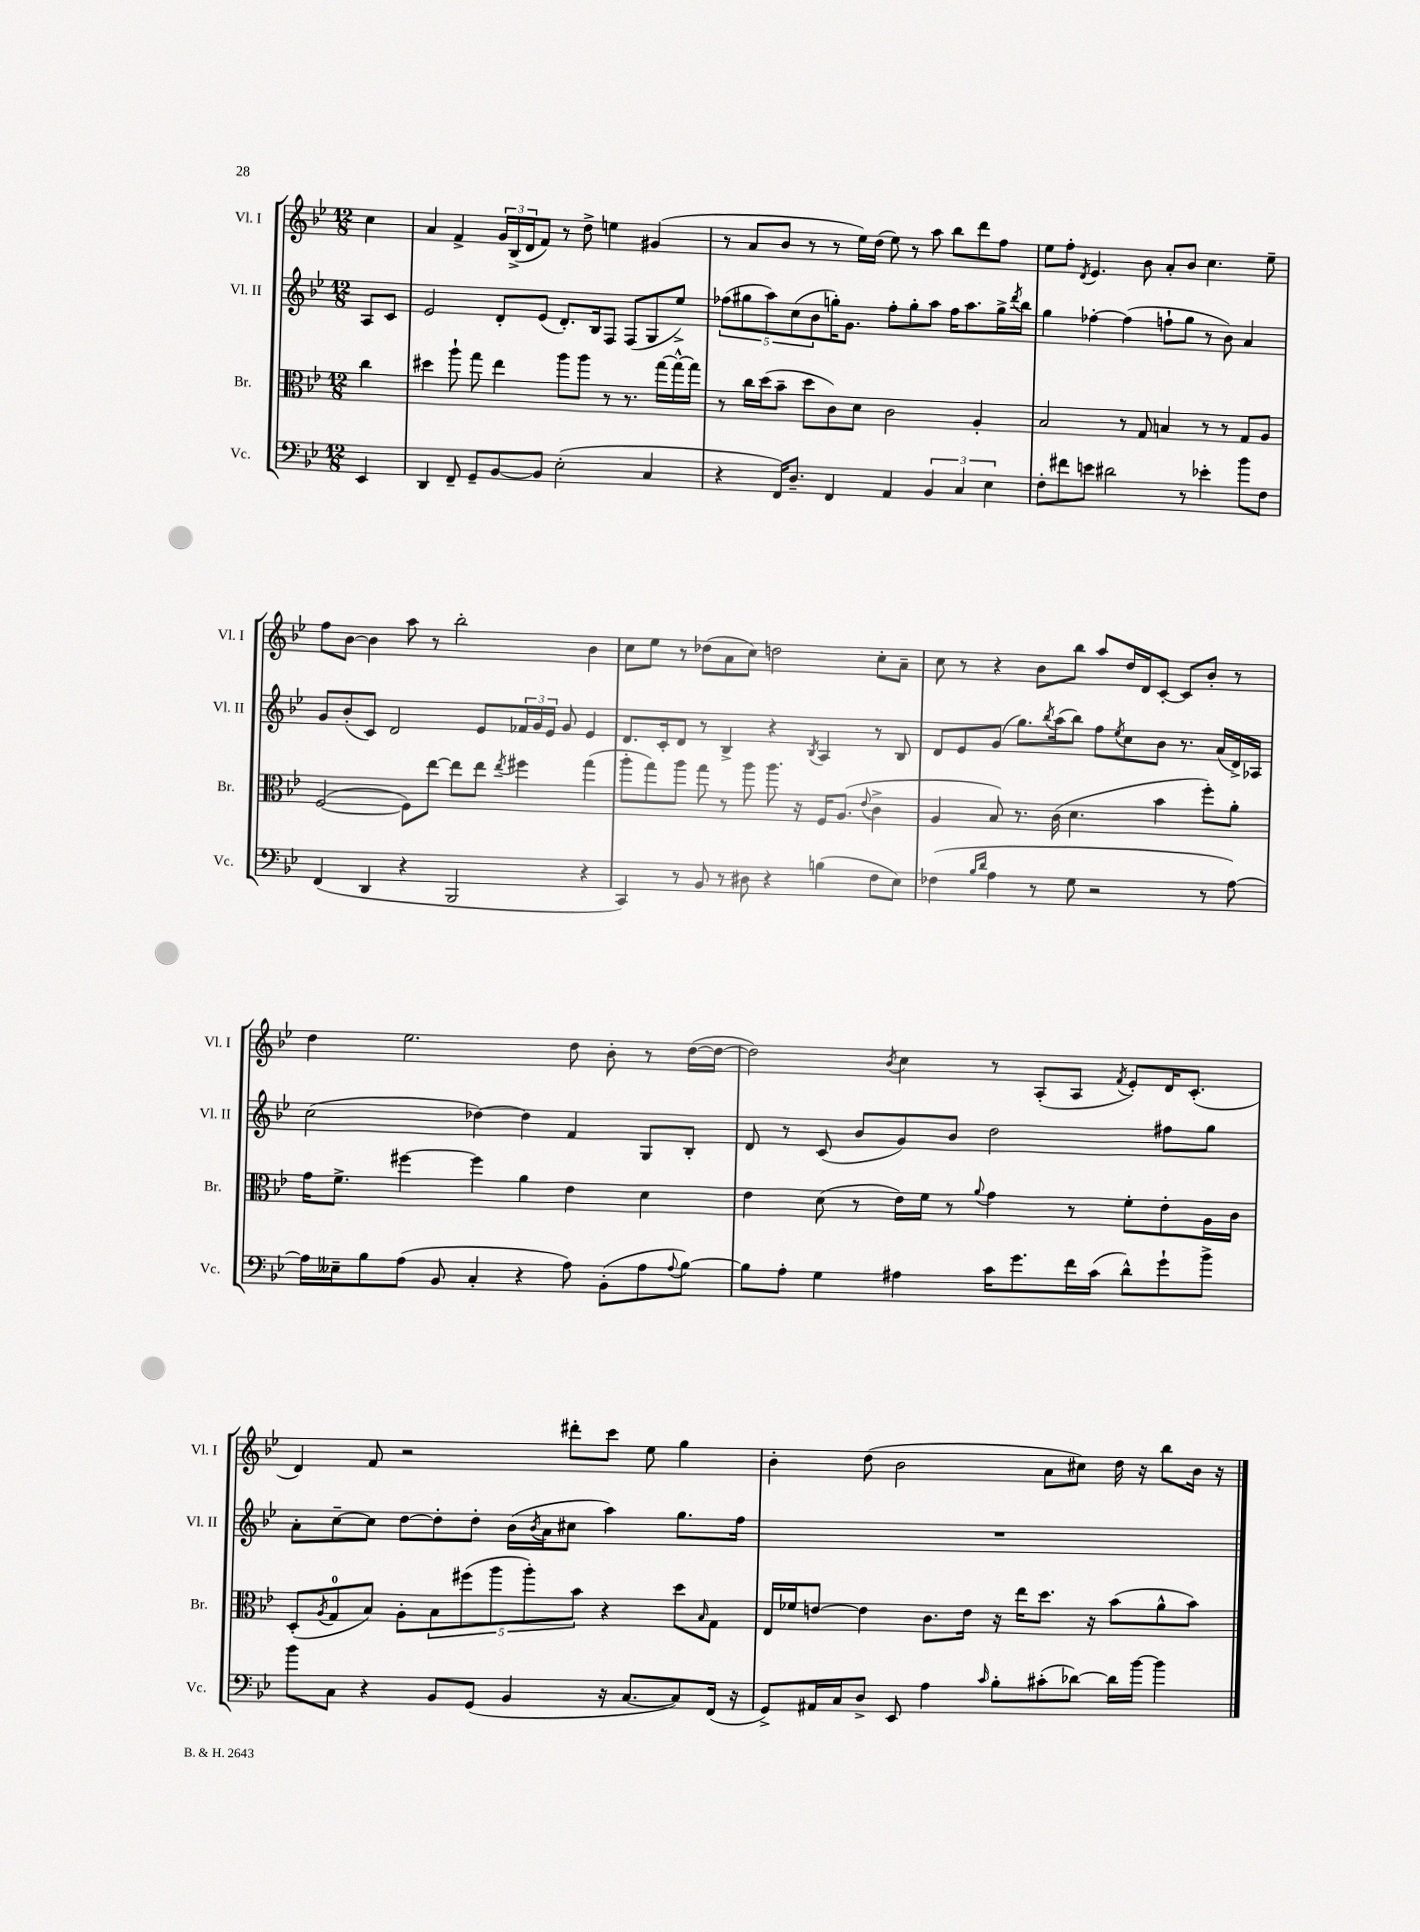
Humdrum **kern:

**kern	**kern	**kern	**kern
*part4	*part3	*part2	*part1
*staff4	*staff3	*staff2	*staff1
*I"Vc.	*I"Br.	*I"Vl. II	*I"Vl. I
*I'Vc.	*I'Br.	*I'Vl. II	*I'Vl. I
*clefF4	*clefC3	*clefG2	*clefG2
*k[b-e-]	*k[b-e-]	*k[b-e-]	*k[b-e-]
*M12/8	*M12/8	*M12/8	*M12/8
=	=	=	=
4EE-/	4cc\	8A/L	4cc\
.	.	8c/J	.
=1	=1	=1	=1
4DD/	4dd#X\	2e-/	4a/
8FF~/	8aa`\	.	4f^/
8GG~/L	8gg\	.	.
[8BB-/	4ee-\	8d'/L	24g/LL
.	.	.	(24B-^/
.	.	.	24d/J
8BB-/J]	.	(8e-/J	8f/J)
(2E-'\	8aa\L	8.d'/L)	8r
.	8aa\J	.	8dd^\
.	.	16B-/k	.
.	8r	8F/J	4een\
.	8.r	(8F/L	.
4C/	.	8G/	(4g#X/
.	[16gg\LL	.	.
.	16gg^^\_	8ee-^/J)	.
.	16gg\JJ]	.	.
=2	=2	=2	=2
4r	8r	(10ff-X\L	8r
.	.	10gg#X\	.
.	16cc\LL	.	8a/L
.	(16dd\J	.	.
.	.	10aa\)	.
16FF/KL)	8b-~\J	.	8b-/J
.	.	(10cc\	.
8.D~/J	.	.	.
.	8dd\L	.	8r
.	.	10b-\	.
4FF/	8c\)	16ggn'\K)	8r
.	.	8.g\J	.
.	8d\J	.	16ee-\LL)
.	.	.	(16dd\JJ
4AA/	2c\	8ff-'\L	8ee-\)
.	.	8gg'\	8r
6BB-/	.	8aa\J	8aa\
.	.	16ff-\KL	8bb-\L
6C/	.	.	.
.	.	8.aa\	.
.	4A'/	.	8ddd\
6E-\	.	.	.
.	.	16gg^\L	8ff\J
.	.	8qddd/	.
.	.	16bb-\JJ	.
=3	=3	=3	=3
8F'\L	2B-/	4gg\	8ee-\L
8f#X\	.	.	8ff'\J
.	.	.	8qd/
8en\J	.	[4ff-X'\	4.e-/
2d#X\	.	.	.
.	8r	(4ff-\]	.
.	8G/	.	8b-\
.	4Bn/	8ffn`\L	8a'/L
8r	.	8gg\J	8b-/J
4e-X'\	8r	8r	4.cc\
.	8r	8b-\)	.
8b-\L	8G/L	4a/	.
8F\J	8A/J	.	8ee-~\
!!LO:LB:g=z
=4	=4	=4	=4
(4FF/	([2F/	8g/L	8ff\L
.	.	(8b-'/	[8b-\J
4DD/	.	8c/J)	4b-\]
.	.	2d/	.
4r	8F\L])	.	8aa\
.	[8ee-\J	.	8r
2BBB-/	8ee-\L]	.	2bb-'\
.	8ee-\J	8e-/L	.
.	8qee-/	.	.
.	4ff#X\	24f-X/L	.
.	.	24g/	.
.	.	24e-/JJ	.
.	.	8g/	.
4r	(4gg\	4e-/	4b-\
=5	=5	=5	=5
4CC/)	8aa'\L	8.d/L	8cc\L
.	8gg\)	.	8ee-\J
.	.	16c'/k	.
8r	8aa\J	8d/J	8r
8BB-/	8gg\	8r	(8dd-X\L
8r	8r	4B-^/	8a\
8D#X\	8aa\	.	8cc\J)
4r	8.aa\	4r	2ddn\
.	16r	.	.
.	.	8qB-/	.
(4Bn\	16F/KL	4A/	.
.	(8.A/J	.	.
.	8qqe-/	.	.
8F\L	4c^\	8r	8cc'\L
8E-\J)	.	8B-/	8a~\J
=6	=6	=6	=6
(4F-X\	4A/	8d/L	8cc\
.	.	8e-/	8r
16qqB-/LL	.	.	.
16qqd/JJ	.	.	.
4A\	8B-/)	(8g/J	4r
.	8.r	8.gg\L)	.
8r	.	.	8b-\L
.	.	8qbb-/	.
.	(16c\	(16aa\k	.
8G\	4.d\	8bb-\J)	8bb-\J
2r	.	8ff\L	8aa/L
.	.	8qee-/	.
.	.	8cc\	16dd/L
.	.	.	16d/J
.	4b-\	8b-\J	[8c'/J
.	.	8.r	8c/L]
8r	8ff'\L)	.	8b-'/J
.	.	(16a/LL	.
[8A\)	8a'\J	16d^/)	8r
.	.	16A-X/JJ	.
!!LO:LB:g=z
=7	=7	=7	=7
16A\LL]	16g\KL	(2cc\	4dd\
16E--X~\J	8.f^\J	.	.
8B-\	.	.	.
(8A\J	[4ff#X\	.	2.ee-\
8BB-/	.	.	.
4C'/	4ff#\]	[4dd-X\)	.
4r	4a\	4dd-\]	.
8A\)	4e-\	4f/	8dd\
(8BB-'\L	.	.	8b-'\
8A\	4d\	8G/L	8r
8qqA/	.	.	.
[8B-\J)	.	8B-'/J	([16dd\LL
.	.	.	16dd\JJ_
=8	=8	=8	=8
8B-\L]	4e-\	8d/	2dd\])
8A'\J	.	8r	.
4G\	(8d\	(8c/	.
.	8r	8b-/L	.
.	.	.	8qb-/
4A#X\	16e-\LL)	8g/)	4cc\
.	16f\JJ	.	.
.	8r	8b-/J	.
.	8qqa/	.	.
16c\KL	4g\	2dd\	8r
8.g\	.	.	.
.	.	.	(8A'/L
16f\L	8r	.	8A/J
(16c\JJ	.	.	.
.	.	.	8qf/
8d^^\L)	8f'\L	.	8e-'/L)
8g`\	8e-'\	8ff#X\L	16d/K
.	.	.	(8.c'/J
8b-^\J	16A\L	8gg\J	.
.	16c\JJ	.	.
!!LO:LB:g=z
=9	=9	=9	=9
8b-\L	(8D'/L	8a'\L	4d/)
.	8qA/	.	.
8C\J	8G/	[8cc~\	.
4r	8B-/J)	8cc\J]	8f/
.	8A'\L	[8dd\L	2r
8BB-/L	10B-\	8dd'\]	.
.	(10ff#X\	.	.
(8GG/J	.	8dd'\J	.
.	10aa\	.	.
4BB-/	.	(16b-\LL	.
.	10aa'\)	.	.
.	.	8qb-/	.
.	.	16a\J	.
.	.	8cc#X\J	8ddd#X'\L
.	10b-\J	.	.
16r	4r	4aa\)	8ccc\J
[8.C/L	.	.	.
.	.	.	8ee-\
8C/])	8dd\L	8.gg\L	4gg\
.	16qqB-/	.	.
(16FF/Jk	8G\J	.	.
16r	.	16ff\Jk	.
=10	=10	=10	=10
8GG^/L)	16E-/LL	1.r	4b-'\
.	16f-X/J	.	.
16AA#X/L	[8en/J	.	.
16C/J	.	.	.
8D^/J	4e\]	.	(8dd\
8EE-/	.	.	2b-\
4A\	8.c\L	.	.
.	16e\Jk	.	.
16qqc/	.	.	.
8B-'\L	16r	.	.
.	16ee-\KL	.	.
(8c#X'\	8.dd\J	.	8a\L
[8d-X\J)	.	.	8cc#X\J)
.	16r	.	.
16d-\LL]	(8b-\L	.	16dd\
[16b-\JJ	.	.	16r
4b-\]	8a^^\	.	8bb-\L
.	8b-\J)	.	16b-\Jk
.	.	.	16r
==	==	==	==
*-	*-	*-	*-
